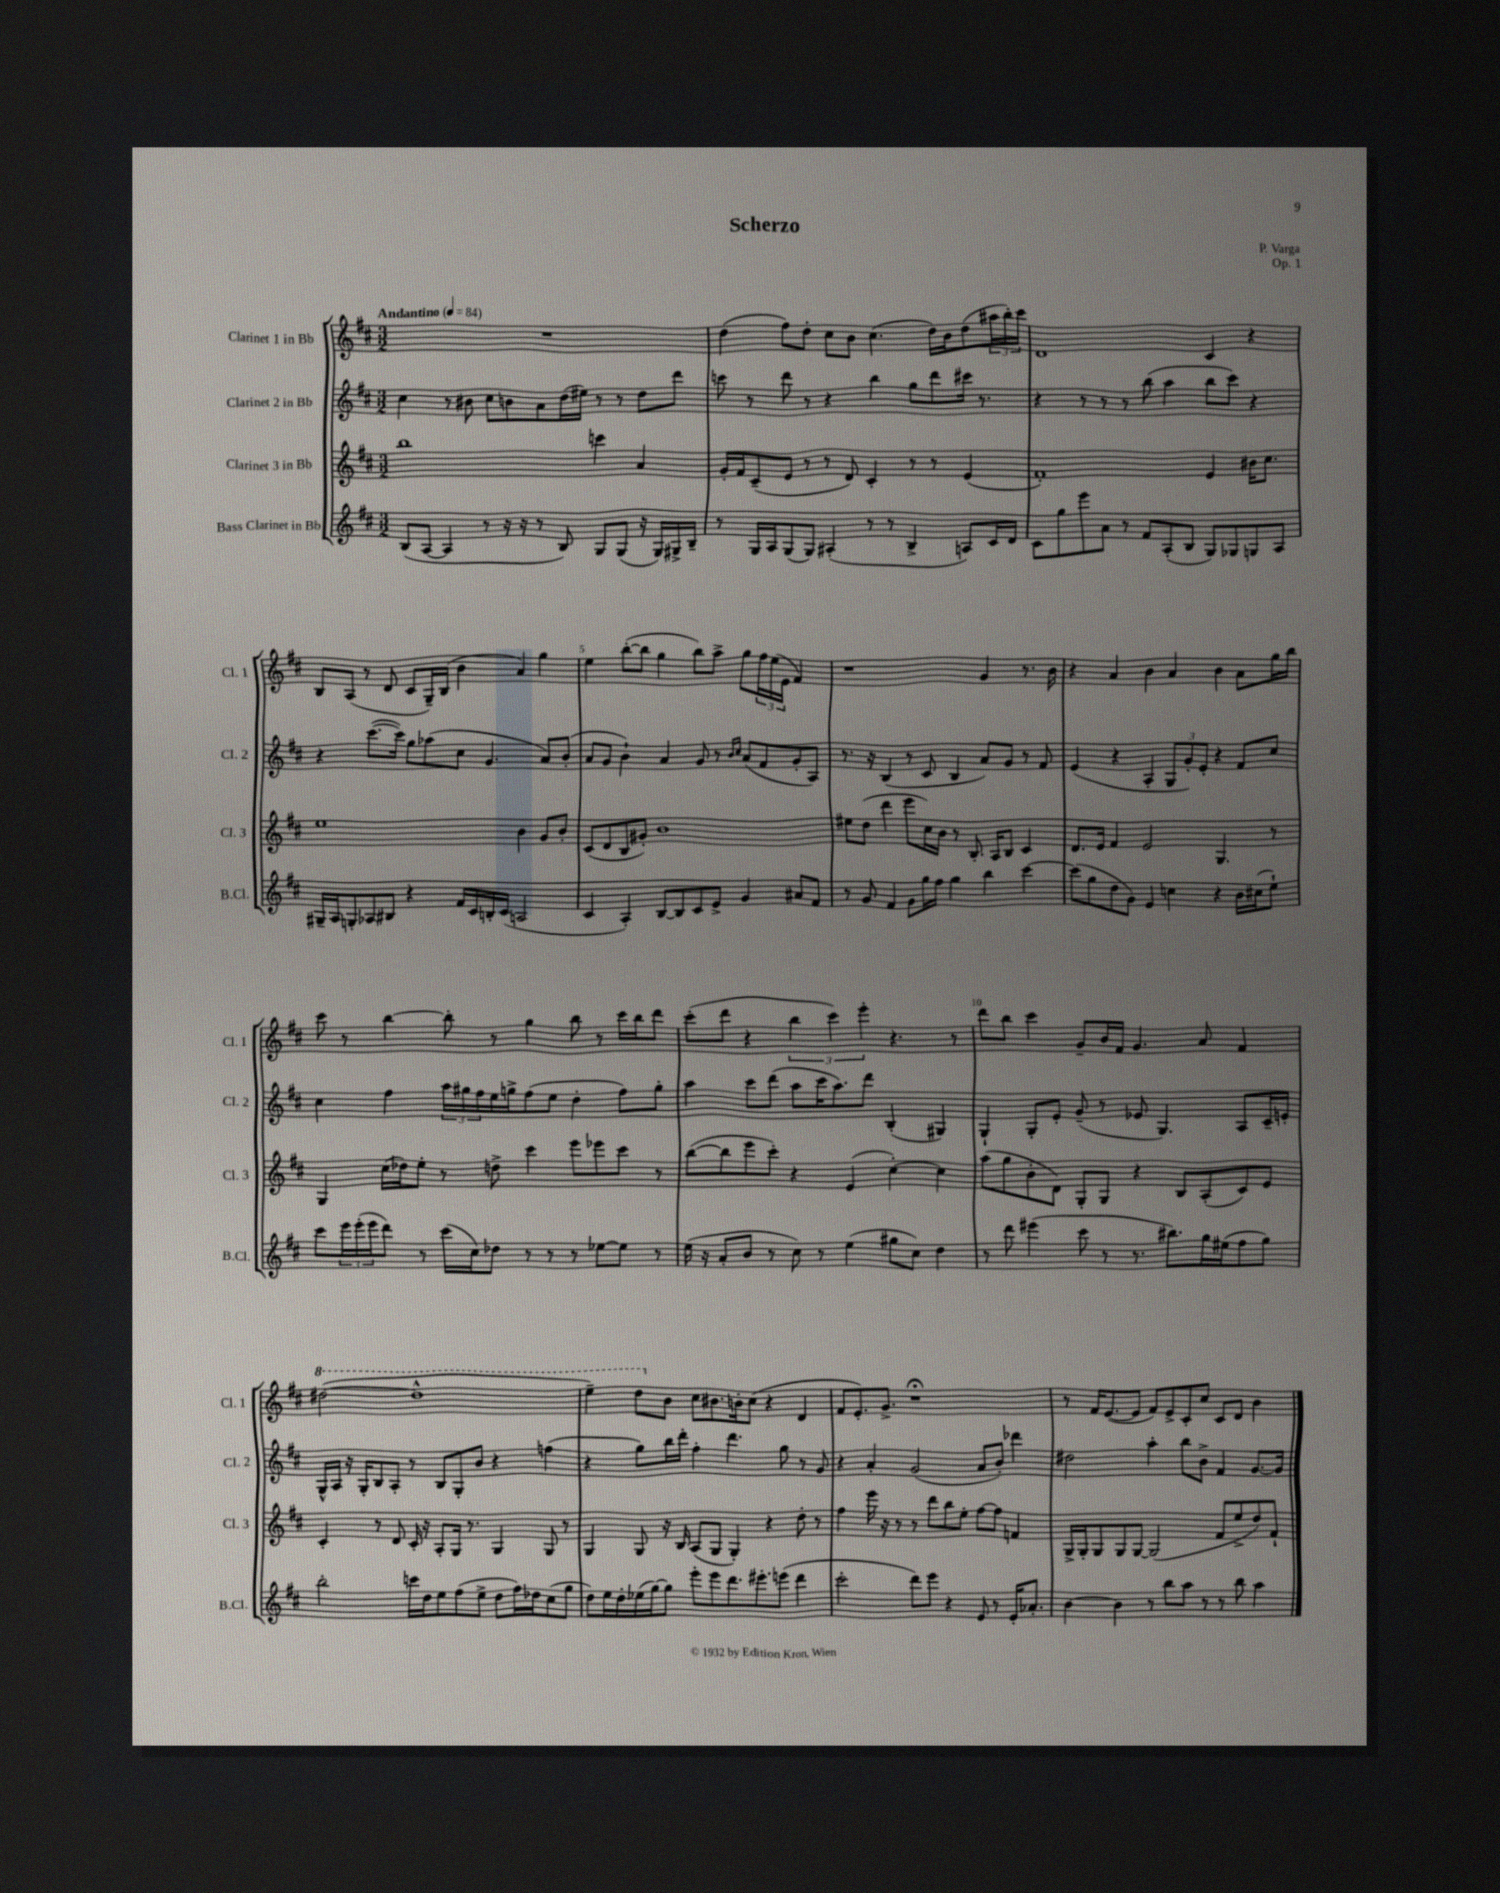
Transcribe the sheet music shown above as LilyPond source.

\header { title = "Scherzo" composer = "P. Varga" opus = "Op. 1" }
<<
\new StaffGroup <<
\new Staff = "s0" \with { instrumentName = "Clarinet 1 in Bb" shortInstrumentName = "Cl. 1" } {
    \clef treble \key d \major \numericTimeSignature \time 3/2 \tempo "Andantino" 4 = 84
    R1. |
    d''4( fis''8) d''8-. cis''8 b'8 cis''4.( d''16) b'16 d''8( \tuplet 3/2 { ais''16 b''16-.) cis'''16 } |
    d'1 cis'4 r4 |
    b8 a8( r8 d'8 cis'8 g16--) b16( b'4 a'4) g''4 |
    e''4 b''8~-.( b''8 g''4 b''8) a''8-> g''8 \tuplet 3/2 { fis''16 e''16( e'16 } fis'4) |
    r1 g'4 r8. b'16 |
    r4 a'4 b'4 a'4 b'4 a'8 g''16 b''16 |
    cis'''8 r8 b''4~ b''8-. r8 g''4 b''8 r8 cis'''16 b''16 d'''8 |
    cis'''8-.( d'''8 r4 \tuplet 3/2 { b''4 cis'''4) e'''4-. } r4. r8 |
    d'''8 b''8 cis'''4 g'8-- b'16 fis'16 g'4. a'8 fis'4 |
    \ottava #1 dis'''2~( dis'''1-^ |
    e'''4--) d'''8 \ottava #0 b'8 cis''8 bis'8. b'16-. cis''8( r4 d'4 |
    fis'8 e'8.-.) g'8.-> r1\fermata |
    r8 fis'16 e'8.~( e'8 fis'8) e'8-> cis'8-. cis''8 cis'8 d'8 b'4 \bar "|." |
}
\new Staff = "s1" \with { instrumentName = "Clarinet 2 in Bb" shortInstrumentName = "Cl. 2" } {
    \clef treble \key d \major \numericTimeSignature \time 3/2
    cis''4 r8 bis'8 cis''8 b'8 a'8 d''16( eis''16) r8 r8 d''8 d'''8 |
    c'''8 r8 d'''8 r8 r4 b''4 g''8 d'''8 cis'''16 r8. |
    r4 r8 r8 r8 b''8( a''4 b''8 cis'''8) r4 |
    r4 cis'''8.~( cis'''16) g''8 aes''8( cis''8 g'4. a'8) b'8-.( |
    a'8 g'8 b'4-!) a'4 g'8 r8 \grace { b'16 cis''16 } a'8( fis'8 g'8-. a8) |
    r8. r16 b4( r8 cis'8 b4 a'8) g'8 r8 fis'8 |
    e'4( r4 a4-. \tuplet 3/2 { g8 g'8-.) e'8-. } r4 fis'8 cis''8 |
    cis''4 fis''4 \tuplet 3/2 { a''16 gis''16 fis''16 } e''16 g''16-> fis''8( e''8 d''4-. fis''8) g''8-. |
    a''4 cis'''8 d'''8( a''8 cis'''16 a''8.) d'''8 b4-.( gis4) |
    g4-! g8-. e'8-. g'8--( r8 ees'8 g4.) a8 cis'16-- e'16-. |
    g16-^ a16 r16 g16-. b8 a8-. r8 b8 g8-. b'8 r4 f''4( |
    r4 g''8) b''16 d'''16-. fis''4-. d'''4. g''8 r8 g'8 |
    r4 a'4-. g'2( a'8 b'8-.) des'''4 |
    dis''2 a''4-. b''8 b'8-> fis'4 g'8.~ g'16 \bar "|." |
}
\new Staff = "s2" \with { instrumentName = "Clarinet 3 in Bb" shortInstrumentName = "Cl. 3" } {
    \clef treble \key d \major \numericTimeSignature \time 3/2
    b''1 c'''4 a'4 |
    g'16-. fis'16 cis'8--( e'8 r8 r8 d'8) cis'4-. r8 r8 e'4( |
    fis'1-.) e'4 bis'16 cis''8. |
    e''1 b'4 g'8 b'8-. |
    cis'8( d'8 b8 gis'8-.) b'1 |
    eis''8 d''8( d'''4 e'''8 cis''16) b'16 r8 b8.-. a16 b8 cis'4 |
    d'8. e'16 fis'4 e'2 g4. r8 |
    g4 cis''16( des''16) e''8-. r8 d''8-> cis'''4 e'''8 ees'''8 cis'''8 r8 |
    b''8~( b''8 e'''8 cis'''8-.) r4 e'4( cis''4~-.) cis''4 |
    a''8( g''8 b'8-. d'8) g8-. g8 r4 b8 a8-.( cis'8) e'8 |
    cis'4-. r8 d'8 cis'16-. r16 a8-. g16 r8. g4 g8 r8 |
    g4 g8 r16 b16 a8( g8 g4-.) r4 d''8-. r8 |
    fis''4 e'''16 r16 r8 r8 d'''8 b''8 e''8-. fis''8~ fis''8 f'4 |
    g16-> g16-. g8 g8 g8~ g2( fis'8 e''8-> d''8) fis'8-! \bar "|." |
}
\new Staff = "s3" \with { instrumentName = "Bass Clarinet in Bb" shortInstrumentName = "B.Cl." } {
    \clef treble \key d \major \numericTimeSignature \time 3/2
    b8( a8~ a4 r8 r16 r16 r8 b8) g8 g8( r16 g16) gis16-> b16-- |
    r8 g16 a16 g8( g8) ais4-.( r8 r8 b4-> a8) cis'16 d'16 |
    cis'8 g''8 e'''8 a'8 r8 fis'8 a8-.( b8 g8) ges8 g8 a8 |
    gis16-- a16 g8-. aes8 bis8 r4 fis'16 cis'16 b16-. cis'16( a2 |
    cis'4 a4-.) b8~ b8 cis'8 e'8-> g'4 ais'8 fis'8 |
    r8 g'8 fis'4 g'8 g''16 fis''16 g''4 b''4 cis'''4~ |
    cis'''8( g''8 d''8 g'8) e'4 c''4 r4 b'16 cis''16( e''8-!) |
    cis'''8 \tuplet 3/2 { e'''16 e'''16-.( e'''16 } d'''8) r8 cis'''16( cis''16) des''8 r8 r8 r8 ees''8~ ees''8 r8 |
    e''16( r16 a'8-. b'8 r8 cis''8) r8 e''4( gis''8 cis''8) d''4 |
    r8 d'''8 eis'''4( cis'''8 r8 r8. bis''8.) g''16 eis''16( fis''8 g''8) |
    b''2-. c'''16 d''16 e''8 fis''8( e''8-> d''8 fis''16) des''16 cis''8( g''8 |
    d''8) e''16 d''16-. ees''16( g''16~) g''8 e'''8-. e'''8 d'''8. eis'''8.-. e'''8( d'''4 |
    cis'''2-. d'''8) e'''8 r4 e'8 r8 e'16-. aes'8.-. |
    b'4~ b'4 r8 b''8 a''8 r8 r8 b''8 a''4 \bar "|." |
}
>>
>>
\layout { \context { \Score \override BarNumber.break-visibility = ##(#f #t #t) barNumberVisibility = #(every-nth-bar-number-visible 5) } }
